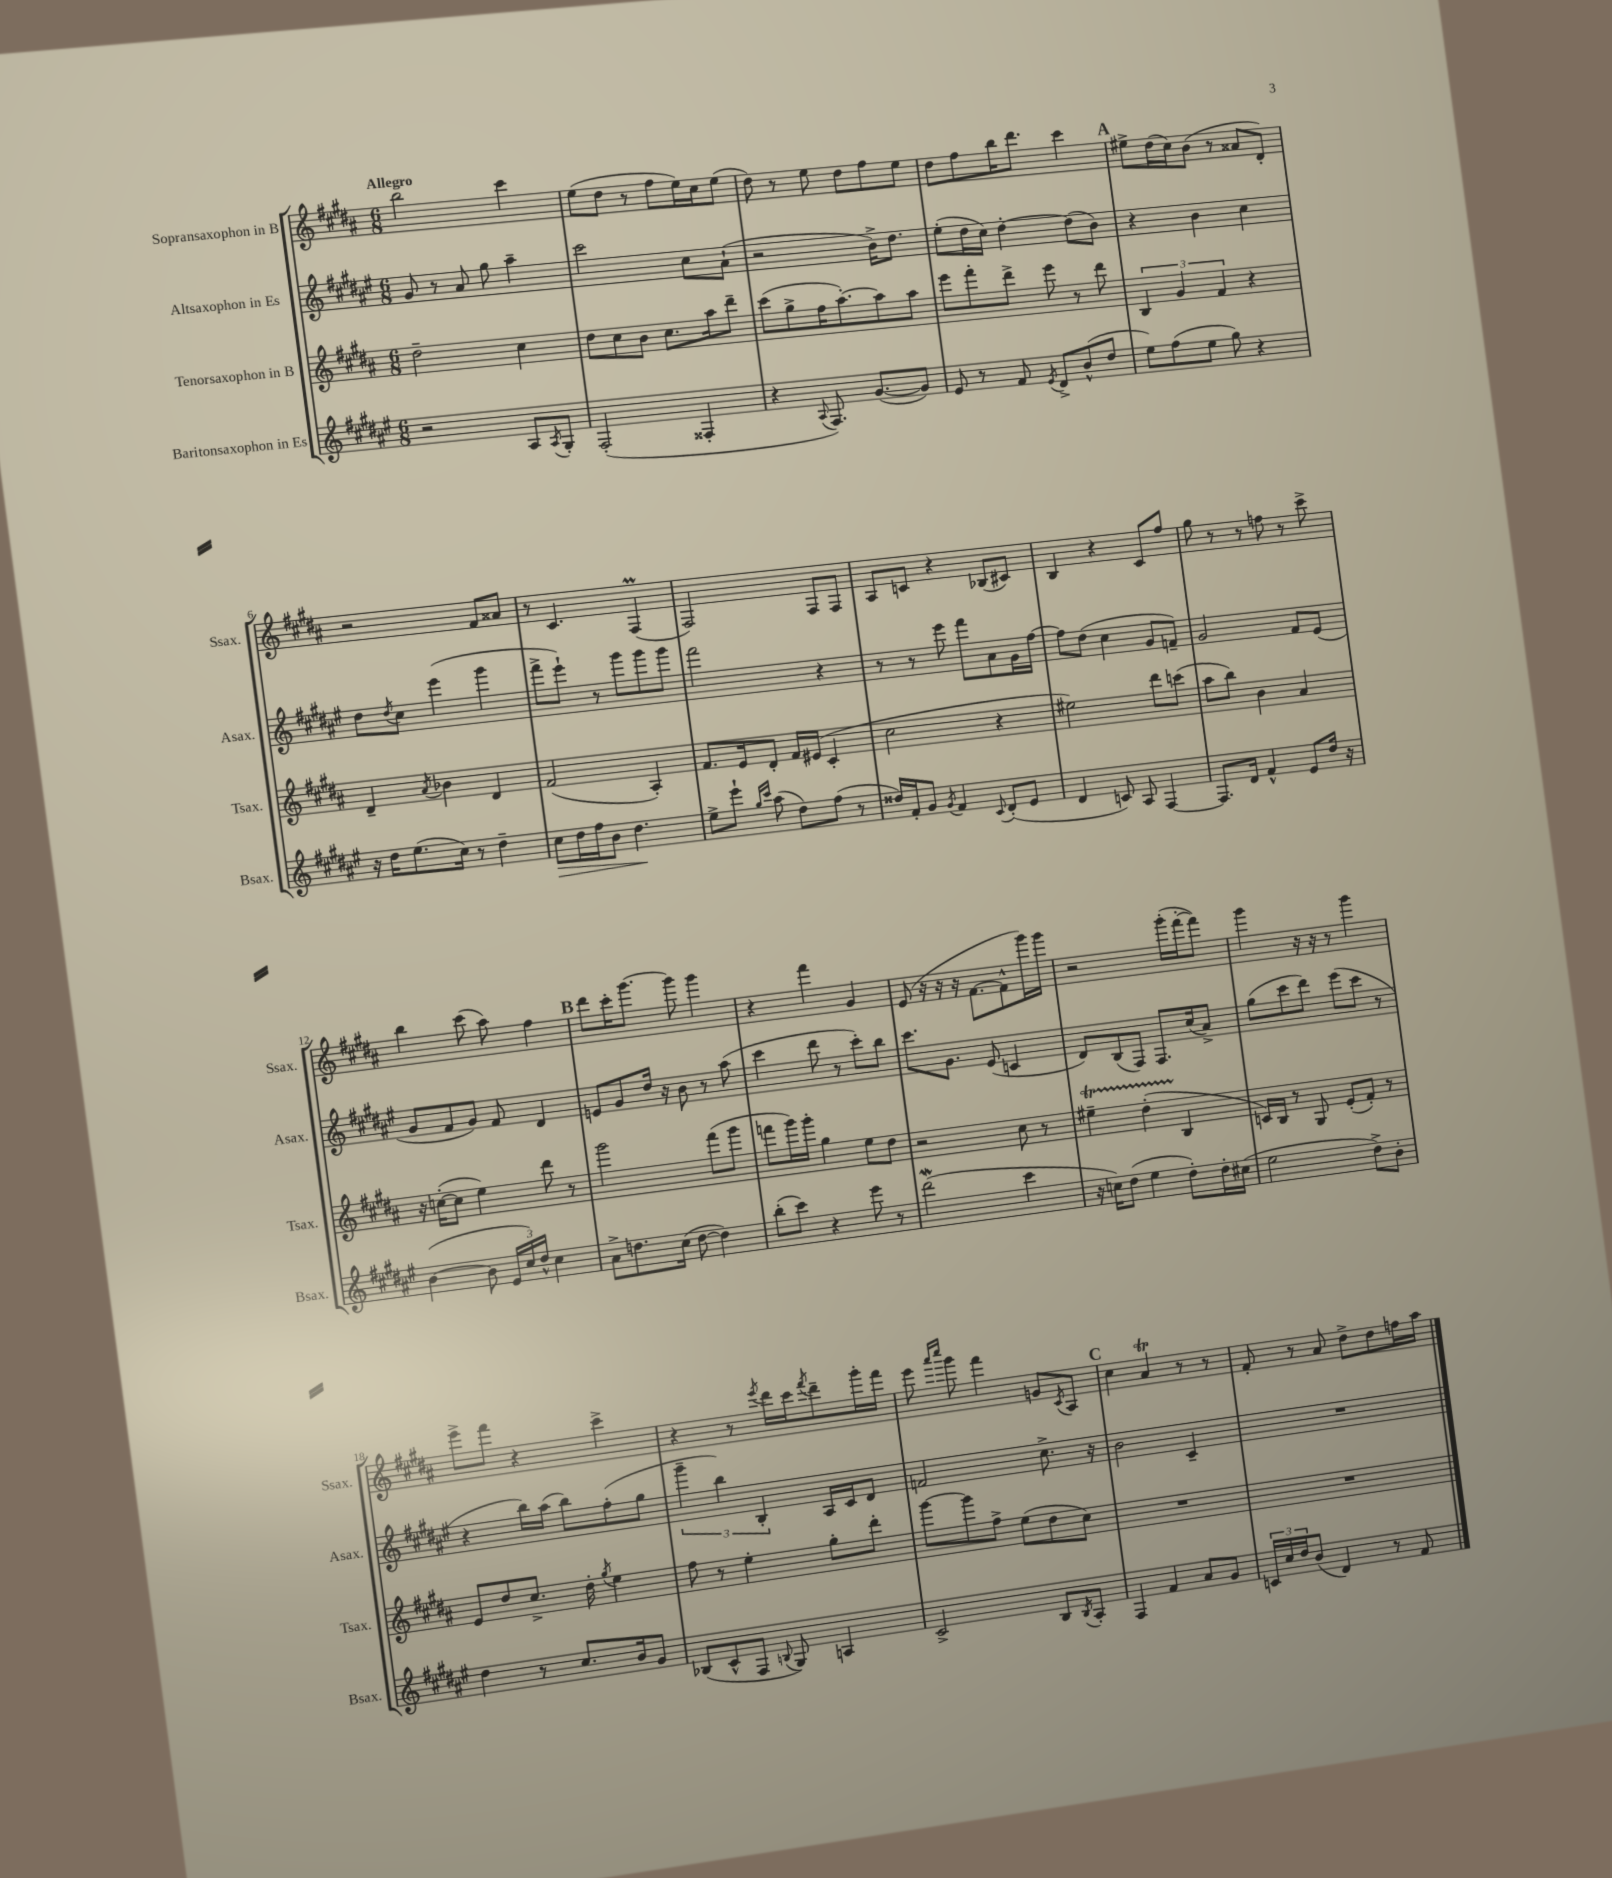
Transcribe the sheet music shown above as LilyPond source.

<<
\new StaffGroup <<
\new Staff = "s0" \with { instrumentName = "Sopransaxophon in B" shortInstrumentName = "Ssax." } {
    \clef treble \key b \major \numericTimeSignature \time 6/8 \tempo "Allegro"
    b''2 cis'''4 |
    e''8( dis''8 r8 fis''8 e''16) cis''16 e''8( |
    dis''8) r8 e''8 dis''8 fis''8 e''8 |
    dis''8 fis''8 b''16 dis'''8. cis'''4 |
    \mark \markup { \bold "A" } eis''8-> dis''16( cis''16) b'8( r8 aisis'8 dis'8-.) |
    r2 fis'8 aisis'8 |
    r8 cis'4. fis4\prall( |
    fis2) fis8 fis8 |
    ais8 c'8 r4 bes8( cis'8) |
    b4 r4 cis'8 fis''8 |
    gis''8 r8 r8 f''8 r8 cis'''8-> |
    b''4 cis'''8( ais''8) fis''4 |
    \mark \markup { \bold "B" } dis'''8 cis'''16-. gis'''8.~ gis'''8 gis'''4 |
    r4 fis'''4 gis'4 |
    e'8( r16 r16 r16 fis'8.~ fis'8-^ gis'''16) gis'''16 |
    r2 gis'''16-.( fis'''16~-. fis'''8) |
    gis'''4 r16 r16 r8 gis'''4 |
    e'''8-> fis'''8 r4 cis'''4-> |
    r4 r8 \acciaccatura { e'''8 } dis'''16 cis'''16 \acciaccatura { fis'''8 } dis'''8-- gis'''16-. fis'''16 |
    e'''8 \grace { ais'''16 cis''''16 } gis'''8 fis'''4 g'8 \acciaccatura { cis'8 } ais8 |
    \mark \markup { \bold "C" } cis''4 ais'4\trill r8 r8 |
    fis'8-. r8 ais'8 dis''8-> dis''8 f''16 ais''16 \bar "|." |
}
\new Staff = "s1" \with { instrumentName = "Altsaxophon in Es" shortInstrumentName = "Asax." } {
    \clef treble \key fis \major \numericTimeSignature \time 6/8
    gis'8 r8 ais'8 gis''8 ais''4-- |
    cis'''2 cis''8 ais'8-!( |
    r2 b'16->) dis''8. |
    eis''8-.( dis''16 cis''16) dis''4~-. dis''8( b'8) |
    \mark \markup { \bold "A" } r4 b'4 cis''4 |
    dis''8 \acciaccatura { dis''8 } cis''8 eis'''4( gis'''4 |
    fis'''8-> eis'''8-!) r8 gis'''8 gis'''8 gis'''8 |
    fis'''2 r4 |
    r8 r8 eis'''8 fis'''8 ais'8 gis'16 fis''16~ |
    fis''8 dis''8( cis''4 gis'8 f'8--) |
    gis'2 fis'8 eis'8( |
    gis'8 fis'8 gis'8) fis'8 dis'4 |
    \mark \markup { \bold "B" } e'8 gis'8 dis''16 r16 b'8 r8 ais''8( |
    cis'''4 dis'''8 r8 cis'''8-.) b''8 |
    cis'''8. gis'8. eis'8( c'4 |
    dis'8) b8( fis8) fis8. cis''16( ais'8->) |
    gis''8( cis'''8 dis'''8) eis'''8( cis'''8 r8 |
    r4 b''16) ais''16( b''8) fis''8-.( gis''8 |
    \tuplet 3/2 { gis'''4-- b''4) b4-. } ais16 cis'16 dis'8 |
    f'2 cis''8.-> r16 |
    \mark \markup { \bold "C" } b'2 cis'4-- |
    R2. \bar "|." |
}
\new Staff = "s2" \with { instrumentName = "Tenorsaxophon in B" shortInstrumentName = "Tsax." } {
    \clef treble \key b \major \numericTimeSignature \time 6/8
    dis''2-- cis''4 |
    dis''8 cis''8 b'8 cis''8. ais''16 dis'''8-- |
    cis'''8( gis''8-> fis''16 ais''8.~-.) ais''8 ais''8 |
    e'''8 fis'''8-. dis'''8-> e'''8 r8 dis'''8 |
    \mark \markup { \bold "A" } \tuplet 3/2 { b4 gis'4 fis'4 } r4 |
    dis'4-- \acciaccatura { ais'8 } bes'4 dis'4 |
    fis'2( ais4-.) |
    fis'8. e'16 dis'8-. fis'16 eis'16( cis'4-. |
    cis''2 r4 |
    eis''2) dis'''8 c'''8( |
    ais''8 b''8) b'4 ais'4 |
    r16 c''16~-.( c''8 e''4) dis'''8 r8 |
    \mark \markup { \bold "B" } gis'''2 fis'''8( gis'''8 |
    f'''8 gis'''16) gis'''16-. gis''4 e''8 dis''8 |
    r2 cis''8 r8 |
    eis''4--\startTrillSpan dis''4-.( b4\stopTrillSpan |
    c'16) b16 r8 gis8 e'8-.( fis'8-.) r8 |
    e'8 dis''8 cis''8.-> dis''16-. \acciaccatura { gis''8 } e''4 |
    fis''8 r8 e''4-. gis''8-. dis'''8-. |
    gis'''8~ gis'''8 fis''8-> e''8( dis''8 cis''8) |
    \mark \markup { \bold "C" } R2. |
    R2. \bar "|." |
}
\new Staff = "s3" \with { instrumentName = "Baritonsaxophon in Es" shortInstrumentName = "Bsax." } {
    \clef treble \key fis \major \numericTimeSignature \time 6/8
    r2 ais8 \acciaccatura { ais8 } gis8-. |
    fis2-.( fisis4-. |
    r4 \appoggiatura { ais8 } fis8.) gis'8.~( gis'8) |
    eis'8 r8 fis'8 \acciaccatura { eis'8 } dis'8-> b'8-^( dis''8 |
    \mark \markup { \bold "A" } eis''8) fis''8( eis''8 gis''8) r4 |
    r16 dis''16 eis''8.( cis''16) r8 dis''4-- |
    cis''8\> dis''16 fis''16 b'8 dis''4.\! |
    eis''8-> eis'''8-! \grace { gis''16 cis'''16 } ais''8( dis''8) fis''8( r8 |
    disis''16) fis'16-. gis'8 \acciaccatura { gis'8 } fis'4 \appoggiatura { cis'8 } dis'8-.( eis'8 |
    dis'4 c'8) ais8 fis4~ |
    fis8. dis'16 fis'4-^ eis'8 dis''16 r16 |
    b'4~( b'8 \tuplet 3/2 { eis'16 cis''16) dis''16-^ } cis''4 |
    \mark \markup { \bold "B" } ais'8-> d''8. cis''16( d''8~ d''4) |
    b''8-.( cis'''8) r4 eis'''8 r8 |
    dis'''2\mordent( cis'''4 |
    r16 c''16) dis''8( eis''4 dis''8-.) dis''16-. cis''16( |
    eis''2 dis''8->) b'8-. |
    dis''4 r8 cis''8. b'16 gis'8 |
    bes8( cis'8-^ fis8 \appoggiatura { b8 } gis8) a4 |
    cis'2-> b8 \acciaccatura { b8 } ais8-. |
    \mark \markup { \bold "C" } fis4 fis'4 ais'8 gis'8 |
    \tuplet 3/2 { c'16 cis''16 dis''16 } b'8( dis'4) r8 fis'8 \bar "|." |
}
>>
>>
